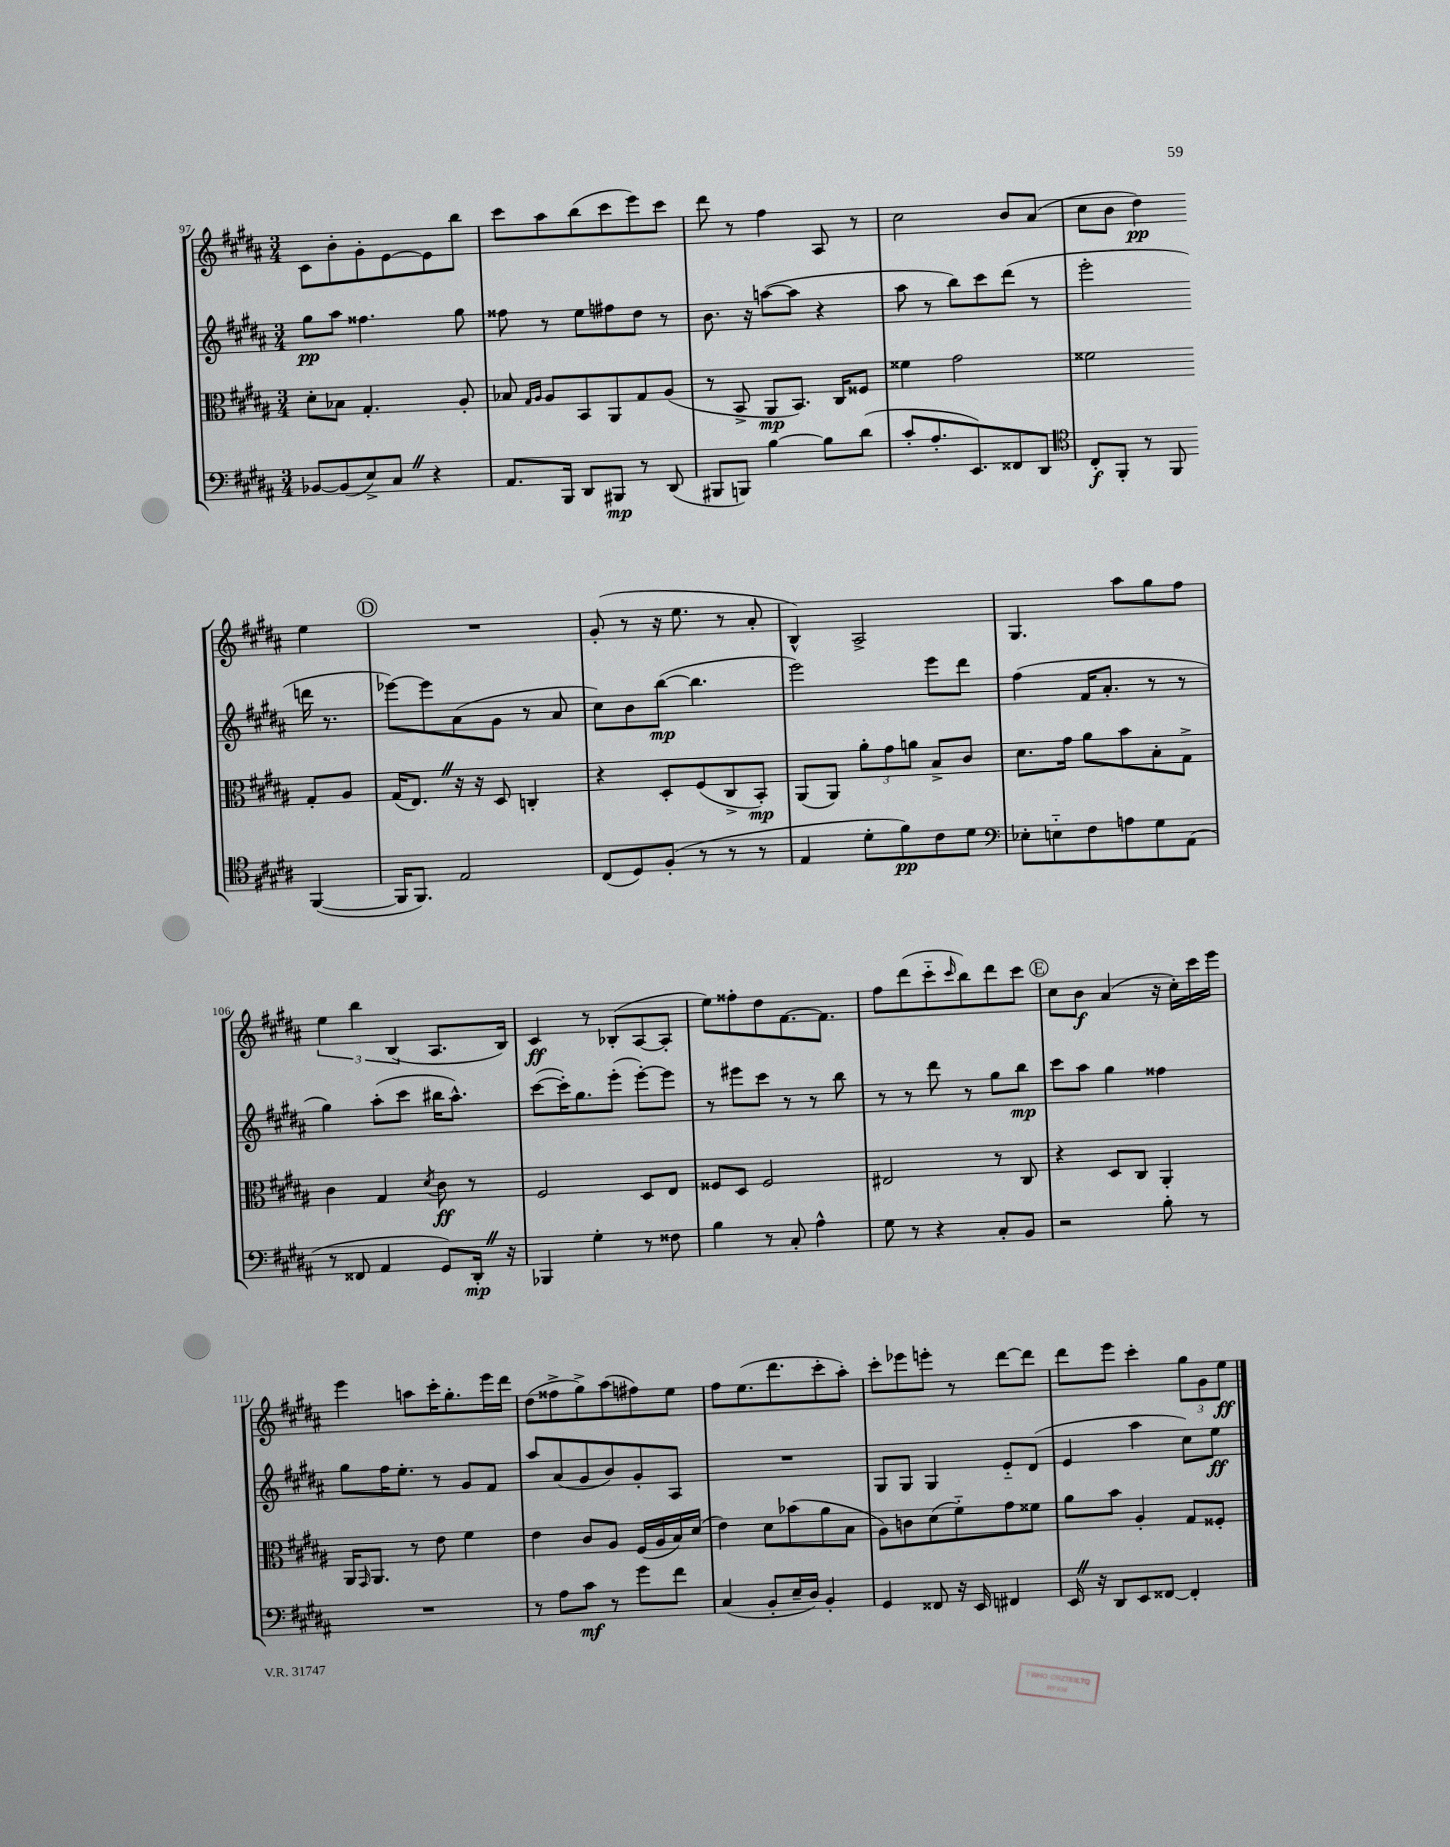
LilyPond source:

<<
\new StaffGroup <<
\new Staff = "s0" {
    \clef treble \key b \major \numericTimeSignature \time 3/4
    cis'8 b'8-. gis'8-. e'8~ e'8 b''8 |
    cis'''8 ais''8 b''8( cis'''8 e'''8) cis'''8 |
    dis'''8 r8 fis''4 ais8 r8 |
    cis''2 b'8 ais'8( |
    cis''8 b'8 dis''4\pp) e''4 |
    \mark \markup { \circle "D" } R2. |
    gis'8-.( r8 r16 e''8. r8 ais'8-. |
    b4-^) ais2-> |
    gis4. ais''8 gis''8 fis''8 |
    \tuplet 3/2 { e''4 b''4 b4( } ais8. b16) |
    cis'4\ff r8 bes8-.( ais8~ ais8-. |
    e''8) fisis''8-. dis''8 fis'8.~ fis'8. |
    fis''8 dis'''8( cis'''8-_ \grace { cis'''16 } b''8) dis'''8 cis'''8 |
    \mark \markup { \circle "E" } cis''8 b'8\f ais'4( r16 cis''16-.) cis'''16 e'''16 |
    e'''4 a''8 cis'''16-. gis''8.-. e'''16 dis'''16 |
    dis''8( fisis''8-> gis''8->) ais''8( fis''8) e''8 |
    fis''8 e''8.( dis'''8. cis'''8-. ais''8-.) |
    cis'''8-. ees'''8 e'''8-. r8 dis'''8~ dis'''8 |
    dis'''8 e'''8 cis'''4-. \tuplet 3/2 { gis''8 gis'8 e''8\ff } \bar "|." |
}
\new Staff = "s1" {
    \clef treble \key b \major \numericTimeSignature \time 3/4
    gis''8\pp ais''8 fisis''4. gis''8 |
    fisis''8 r8 e''8 fis''8 dis''8 r8 |
    b'8. r16 a''8~( a''8 r4 |
    ais''8 r8 b''8) cis'''8 dis'''8( r8 |
    e'''2-. d'''16 r8. |
    \mark \markup { \circle "D" } ees'''8~) ees'''8 ais'8( gis'8 r8 ais'8 |
    cis''8) b'8 b''8~\mp( b''4. |
    e'''2) e'''8 dis'''8 |
    fis''4( fis'16 ais'8.-. r8 r8 |
    gis''4) ais''8-.( cis'''8 bis''16 ais''8.-^) |
    cis'''8~( cis'''16-.) gis''8. e'''8-.( e'''8~-.) e'''8 |
    r8 eis'''8 cis'''8 r8 r8 b''8 |
    r8 r8 dis'''8 r8 gis''8 b''8\mp |
    \mark \markup { \circle "E" } cis'''8 ais''8 gis''4 fisis''4 |
    gis''8 fis''16 e''8.-. r8 gis'8 fis'8 |
    ais''8 ais'8( gis'8 b'8) gis'8-. ais8 |
    R2. |
    gis8 gis8 gis4 e'8-_ dis'8( |
    e'4 ais''4 cis''8) e''8\ff \bar "|." |
}
\new Staff = "s2" {
    \clef alto \key b \major \numericTimeSignature \time 3/4
    dis'8-. bes8 gis4.-. ais8-. |
    bes8 \grace { gis16 ais16 } ais8 b,8 ais,8 gis8 ais8( |
    r8 b,8-> ais,8\mp b,8.) cis16 fisis8 |
    fisis'4 gis'2 |
    fisis'2 gis8-. ais8 |
    \mark \markup { \circle "D" } gis16( e8.) \once \override BreathingSign.text = \markup { \musicglyph "scripts.caesura.straight" } \breathe r16 r16 dis8 c4-. |
    r4 dis8-. fis8( cis8-> b,8-.\mp) |
    ais,8( ais,8) \tuplet 3/2 { ais'8-. gis'8 a'8 } b8-> cis'8 |
    dis'8. gis'16 ais'8 b'8 b8-. gis8-> |
    cis'4 gis4 \acciaccatura { dis'8 } cis'8\ff r8 |
    fis2 dis8 e8 |
    fisis8 dis8 fisis2 |
    eis2 r8 cis8 |
    \mark \markup { \circle "E" } r4 dis8 cis8 ais,4-. |
    ais,16 \grace { gis,16 } ais,8. r8 e'8 fis'4 |
    e'4 cis'8 ais8 fis16( ais16 b16) dis'16( |
    e'4) dis'8 bes'8( ais'8 b8 |
    ais8) c'8 dis'8( fis'8-_) gis'8 fisis'8 |
    ais'8 b'8 ais4-. gis8 fisis8-. \bar "|." |
}
\new Staff = "s3" {
    \clef bass \key b \major \numericTimeSignature \time 3/4
    bes,8~ bes,8( e8->) cis8 \once \override BreathingSign.text = \markup { \musicglyph "scripts.caesura.straight" } \breathe r4 |
    ais,8. b,,16 dis,8 bis,,8\mp r8 dis,8( |
    bis,,8 b,,8) b4~ b8 dis'8( |
    cis'8-. ais8.-. e,8.) fisis,8 dis,8 |
    \clef tenor cis8-.\f fis,8-. r8 fis,8 fis,4~( |
    \mark \markup { \circle "D" } fis,16 fis,8.) e2 |
    cis8( dis8) fis8-.( r8 r8 r8 |
    e4 dis'8-. fis'8\pp) cis'8 dis'8 |
    \clef bass ees8-. e8-_ fis8 a8 gis8 ais,8( |
    r8 fisis,8 ais,4 gis,8) dis,16-.\mp \once \override BreathingSign.text = \markup { \musicglyph "scripts.caesura.straight" } \breathe r16 |
    bes,,4 gis4-. r8 fisis8 |
    b4 r8 cis8-. ais4-^ |
    gis8 r8 r4 cis8-. b,8 |
    \mark \markup { \circle "E" } r2 b8-. r8 |
    R2. |
    r8 ais8 cis'8\mf r8 gis'8 fis'8 |
    cis4( b,8-. e16-- dis16) b,4-. |
    gis,4 fisis,8 r16 e,16 fis,4 |
    e,16 \once \override BreathingSign.text = \markup { \musicglyph "scripts.caesura.straight" } \breathe r16 dis,8 e,8 fisis,8~ fisis,4-. \bar "|." |
}
>>
>>
\layout { \context { \Score currentBarNumber = #97 } }
